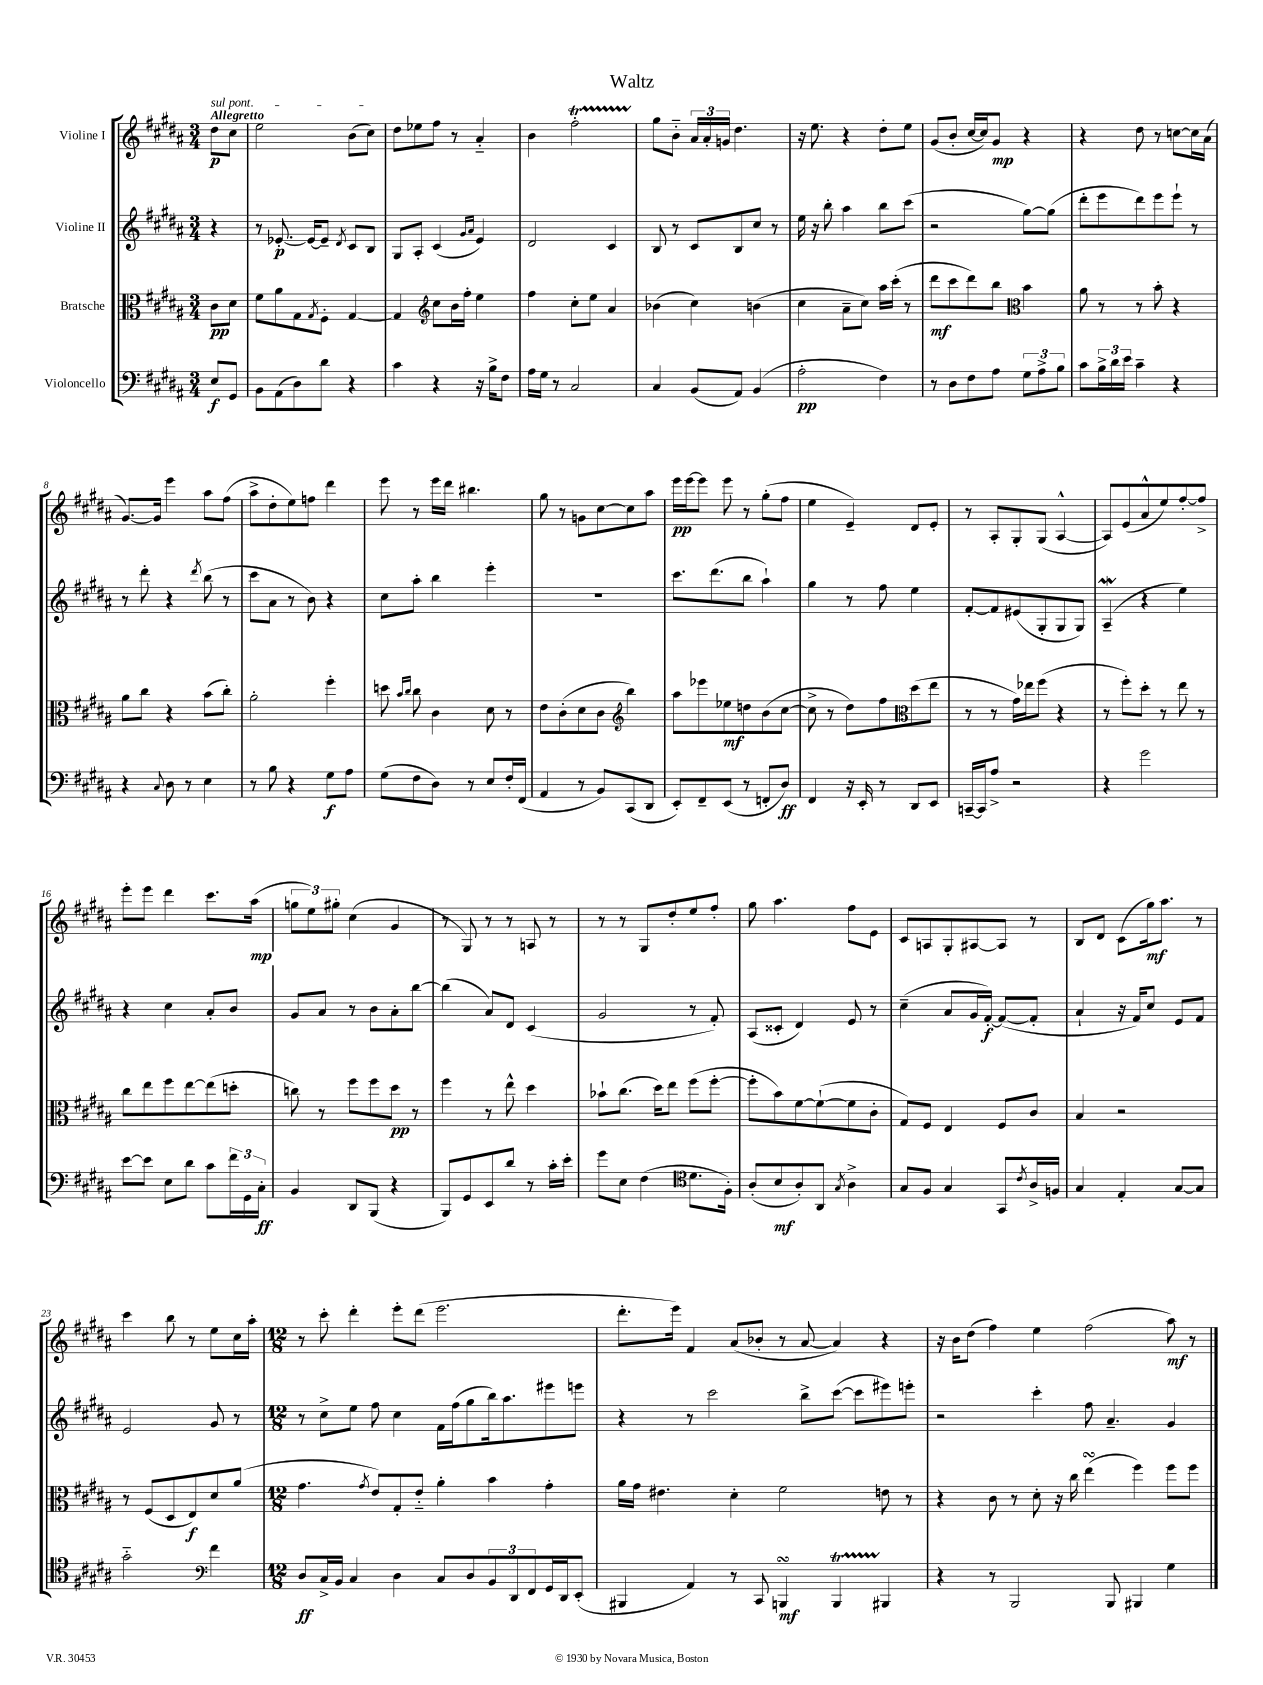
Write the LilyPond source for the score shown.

\header { title = "Waltz" }
<<
\new StaffGroup <<
\new Staff = "s0" \with { instrumentName = "Violine I" } {
    \clef treble \key b \major \numericTimeSignature \time 3/4 \partial 4 \tempo "Allegretto"
    \once \override TextSpanner.bound-details.left.text = \markup { \italic "sul pont." } dis''8\p\startTextSpan cis''8 |
    e''2 b'8( cis''8\stopTextSpan) |
    dis''8 ees''8 fis''8 r8 ais'4-_ |
    b'4 fis''2-.\startTrillSpan |
    gis''8\stopTrillSpan b'8-_ \tuplet 3/2 { ais'16 ais'16-. g'16 } dis''4. |
    r16 e''8. r4 dis''8-. e''8 |
    gis'8( b'8-. cis''16~ cis''16) gis'8\mp r4 |
    r4 dis''8 r8 c''8~ c''16 ais'16( |
    gis'8.~) gis'16 e'''4 ais''8 fis''8( |
    ais''8-> dis''8-. e''8) f''8 dis'''4 |
    e'''8 r8 e'''16 dis'''16 bis''4. |
    gis''8 r8 g'8 cis''8~ cis''8 ais''8 |
    e'''16\pp e'''16~ e'''8 e'''8 r8 gis''8-.( fis''8 |
    e''4 e'4--) dis'8 e'8-. |
    r8 ais8-. gis8-. gis8( ais4~-^ |
    ais8) e'8( ais'8-^ e''8) fis''8~-. fis''8-> |
    e'''8-. e'''8 dis'''4 cis'''8. ais''16\mp( |
    \tuplet 3/2 { g''8 e''8) gis''8-. } cis''4( gis'4 |
    r8 gis8) r8 r8 a8 r8 |
    r8 r8 gis8 dis''8-. e''8 fis''8-. |
    gis''8 ais''4. fis''8 e'8 |
    cis'8 a8 gis8-. ais8~ ais8 r8 |
    b8 dis'8 cis'8( gis''16\mf) ais''8. r8 |
    cis'''4 b''8 r8 e''8 cis''16 ais''16-. |
    \numericTimeSignature \time 12/8 r8 cis'''8-. dis'''4-. e'''8-. dis'''8( e'''2. |
    dis'''8.-. e'''16) fis'4 ais'8( bes'8-. r8 ais'8~ ais'4) r4 |
    r16 b'16 dis''8( fis''4) e''4 fis''2( ais''8\mf) r8 \bar "|." |
}
\new Staff = "s1" \with { instrumentName = "Violine II" } {
    \clef treble \key b \major \numericTimeSignature \time 3/4 \partial 4
    r4 |
    r8 ees'8.~-.\p ees'16~ ees'8-- \acciaccatura { dis'8 } cis'8 b8 |
    gis8 ais8-. cis'4( \grace { gis'16 ais'16 } e'4) |
    dis'2 cis'4 |
    b8 r8 cis'8 b8 cis''8 r8 |
    e''16 r16 b''8-. ais''4 b''8 cis'''8( |
    r2 gis''8~) gis''8( |
    dis'''8-. e'''8 dis'''8) e'''8 e'''8-! r8 |
    r8 dis'''8-. r4 \acciaccatura { dis'''8 } b''8( r8 |
    cis'''8 ais'8 r8 b'8) r4 |
    cis''8 ais''8-. b''4 e'''4-. |
    R2. |
    cis'''8. dis'''8.( b''8 ais''4-!) |
    gis''4 r8 fis''8 e''4 |
    fis'8~-. fis'8 eis'8( gis8-. gis8 gis8) |
    ais4--\mordent( r4 e''4) |
    r4 cis''4 ais'8-. b'8 |
    gis'8 ais'8 r8 b'8 ais'8-. b''8~ |
    b''4( ais'8) dis'8 cis'4( |
    gis'2 r8 fis'8-.) |
    ais8( cisis'8-. dis'4) e'8 r8 |
    cis''4--( ais'8 gis'16 fis'16~-.\f) fis'8~( fis'8-. |
    ais'4-! r16 fis'16) cis''8 e'8 fis'8 |
    e'2 gis'8 r8 |
    \numericTimeSignature \time 12/8 r8 cis''8-> e''8 fis''8 cis''4 fis'16 fis''16( gis''8 b''16) ais''8. eis'''8 e'''8 |
    r4 r8 cis'''2 b''8-> cis'''8~( cis'''8 eis'''8) e'''8-. |
    r2 cis'''4-. fis''8 ais'4.-- gis'4 \bar "|." |
}
\new Staff = "s2" \with { instrumentName = "Bratsche" } {
    \clef alto \key b \major \numericTimeSignature \time 3/4 \partial 4
    cis'8\pp dis'8 |
    fis'8 ais'8 gis8 \acciaccatura { gis8 } fis8-. gis4~ |
    gis4 \clef treble cis''8 b'16 fis''16-. e''4 |
    fis''4 cis''8-. e''8 ais'4 |
    bes'4( cis''4) b'4( |
    cis''4 ais'8-- cis''8) ais''16 cis'''16-.( r8 |
    dis'''8\mf cis'''8 dis'''8) b''8 \clef alto b'4 |
    ais'8 r8 r8 b'8-. r4 |
    ais'8 cis''8 r4 b'8( cis''8-.) |
    ais'2-. fis''4-. |
    d''8 \grace { b'16 cis''16 } cis''8 cis'4 dis'8 r8 |
    e'8 cis'8-.( dis'8 cis'8 \clef treble b''4) |
    ais''8 ees'''8 ees''8\mf d''8 b'8( cis''8~ |
    cis''8-> r8 dis''8) fis''8 dis''8( e''8 |
    \clef alto r8 r8 gis'16) ees''16 fis''8( r4 |
    r8 fis''8-.) dis''8-. r8 e''8 r8 |
    cis''8 e''8 fis''8 e''8~ e''8( d''8-. |
    c''8) r8 fis''8 fis''8 dis''8\pp r8 |
    fis''4 r8 e''8-^ dis''4 |
    bes'8-! cis''8.( dis''16) e''8 fis''8( fis''8~-. |
    fis''8-. b'8) fis'8~ fis'8~-!( fis'8 cis'8-. |
    gis8) fis8 e4 fis8 cis'8 |
    b4 r2 |
    r8 fis8( dis8 e8\f) dis'8 ais'8( |
    \numericTimeSignature \time 12/8 gis'4. \acciaccatura { gis'8 } e'8) gis8-. e'8-_ ais'4-. b'4 gis'4-. |
    ais'16 gis'16 eis'4. dis'4-. fis'2 e'8 r8 |
    r4 cis'8 r8 dis'8-. r16 cis''16 e''4\turn( fis''4) fis''8 fis''8 \bar "|." |
}
\new Staff = "s3" \with { instrumentName = "Violoncello" } {
    \clef bass \key b \major \numericTimeSignature \time 3/4 \partial 4
    e8\f gis,8 |
    b,8 ais,8( dis8) dis'8 r4 |
    cis'4 r4 r16 b16-> fis8 |
    ais16 gis16 r8 cis2 |
    cis4 b,8( ais,8) b,4( |
    ais2-.\pp fis4) |
    r8 dis8 fis8 ais8 \tuplet 3/2 { gis8 ais8-> b8 } |
    cis'8 \tuplet 3/2 { b16-> dis'16 e'16 } cis'4-- r4 |
    r4 \appoggiatura { cis8 } dis8 r8 e4 |
    r8 b8 r4 gis8\f ais8 |
    gis8( fis8 dis8) r8 e8 fis16-. fis,16( |
    ais,4 r8 b,8) cis,8( dis,8 |
    e,8-.) fis,8-- e,8( r8 f,8-. dis8\ff) |
    fis,4 r16 e,16-. r8 dis,8 e,8 |
    c,16~-- c,16 ais8-> r2 |
    r4 gis'2 |
    e'8~ e'8 e8 dis'8 cis'8 \tuplet 3/2 { fis'16 gis,16 cis16-.\ff } |
    b,4 dis,8 b,,8( r4 |
    b,,8) gis,8 e,8 dis'8 r8 cis'16-. e'16-. |
    gis'8 e8 fis4( \clef tenor dis'8. fis16-.) |
    ais8-.( b8\mf ais8-.) ais,8 \acciaccatura { gis8 } ais4-> |
    gis8 fis8 gis4 gis,8 \acciaccatura { cis'8 } ais16-> f16 |
    gis4 e4-. gis8~ gis8 |
    gis'2-_ fis'4 |
    \numericTimeSignature \time 12/8 \clef bass dis8\ff cis16-> b,16 cis4 dis4 cis8 dis8 \tuplet 3/2 { b,8 dis,8 fis,8 } gis,16 dis,16 e,8-.( |
    bis,,4 ais,4) r8 cis,8 b,,4\turn\mf b,,4\startTrillSpan bis,,4\stopTrillSpan |
    r4 r8 b,,2 b,,8 bis,,4 gis4 \bar "|." |
}
>>
>>
